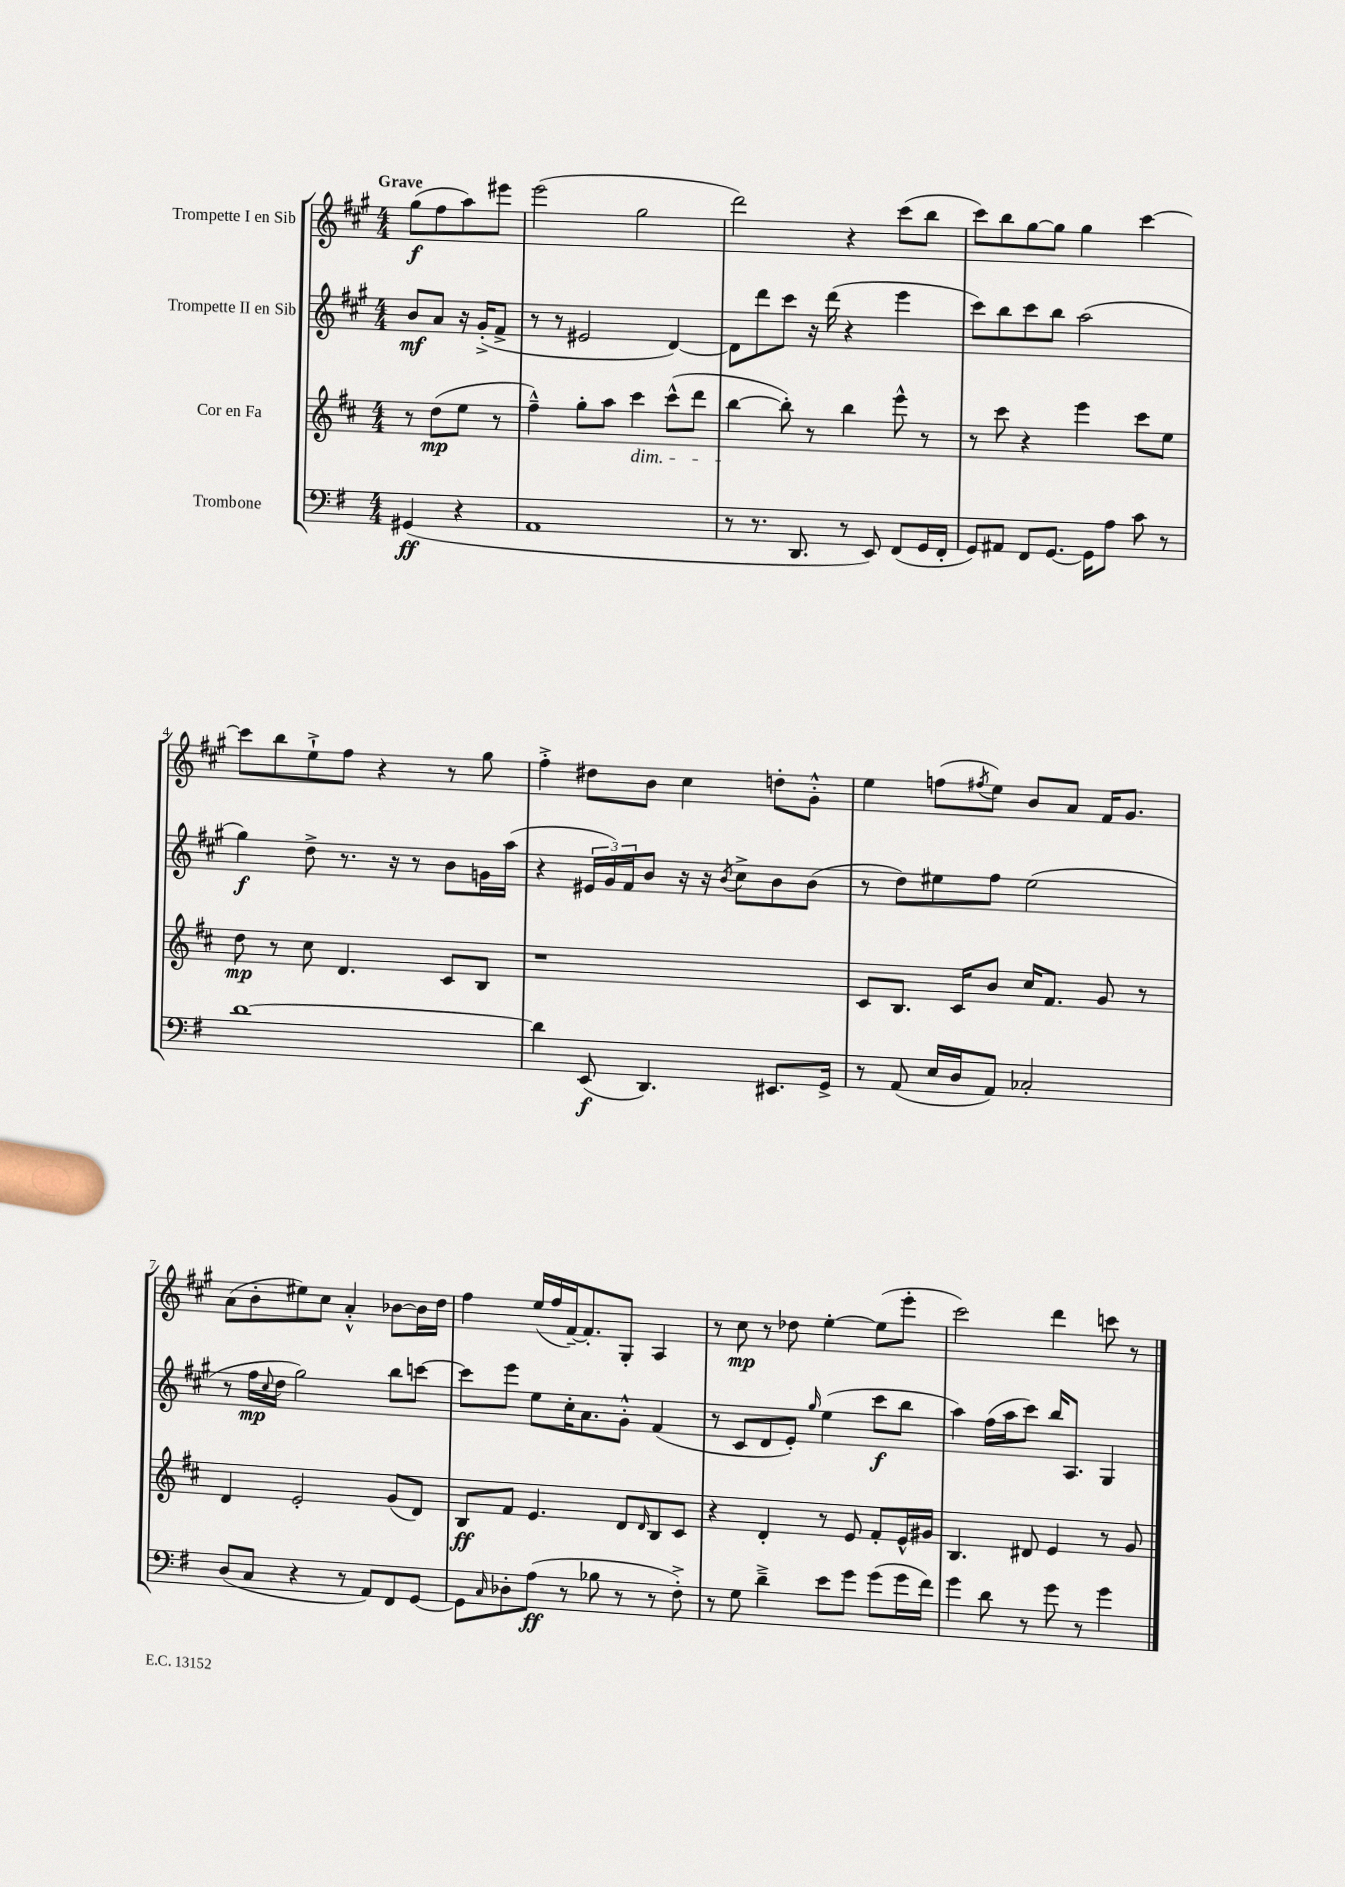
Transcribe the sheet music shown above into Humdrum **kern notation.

**kern	**dynam	**kern	**dynam	**kern	**dynam	**kern	**dynam
*part4	*part4	*part3	*part3	*part2	*part2	*part1	*part1
*staff4	*staff4	*staff3	*staff3	*staff2	*staff2	*staff1	*staff1
*I"Trombone	*	*I"Cor en Fa	*	*I"Trompette II en Sib	*	*I"Trompette I en Sib	*
*clefF4	*	*clefG2	*	*clefG2	*	*clefG2	*
*k[f#]	*	*k[f#c#]	*	*k[f#c#g#]	*	*k[f#c#g#]	*
*M4/4	*	*M4/4	*	*M4/4	*	*M4/4	*
=	=	=	=	=	=	=	=
!	!	!	!	!	!	!LO:TX:a:B:t=Grave	!
(4GG#X/	ff	8r	.	8b/L	mf	(8gg#\L	f
.	.	(8dd\L	mp	8a/J	.	8ff#\	.
4r	.	8ee\J	.	16r	.	8aa\)	.
.	.	.	.	(16g#'^/KL	.	.	.
.	.	8r	.	8f#^/J	.	8eee#X\J	.
=1	=1	=1	=1	=1	=1	=1	=1
1AA	.	4ff#~^^\)	.	8r	.	(2eee\	.
.	.	.	.	8r	.	.	.
.	.	8gg'\L	.	2e#X/	.	.	.
.	.	8aa\J	.	.	.	.	.
!	!	!LO:TX:b:i:t=dim.	!	!	!	!	!
.	.	4ccc#\	.	.	.	2gg#\	.
.	.	(8ccc#^^\L	.	[4d/)	.	.	.
.	.	8ddd\J	.	.	.	.	.
=2	=2	=2	=2	=2	=2	=2	=2
8r	.	[4bb\	.	8d\L]	.	2ddd\)	.
8.r	.	.	.	8ddd\	.	.	.
.	.	8bb'\])	.	8ccc#\J	.	.	.
8.DD/	.	.	.	.	.	.	.
.	.	8r	.	16r	.	.	.
.	.	.	.	(16ddd\	.	.	.
8r	.	4bb\	.	4r	.	4r	.
8EE/)	.	.	.	.	.	.	.
(8FF#/L	.	8eee^^\	.	4eee\	.	(8ccc#\L	.
16GG/L	.	8r	.	.	.	8bb\J	.
16FF#'/JJ	.	.	.	.	.	.	.
=3	=3	=3	=3	=3	=3	=3	=3
8GG/L)	.	8r	.	8ccc#\L)	.	8ccc#\L)	.
8AA#X/J	.	8ccc#\	.	8bb\	.	8bb\	.
8FF#/L	.	4r	.	8ccc#\	.	[8gg#\	.
[8.GG/J	.	.	.	8bb\J	.	8gg#\J]	.
.	.	4eee\	.	(2aa\	.	4gg#\	.
16GG\KL]	.	.	.	.	.	.	.
8A\J	.	.	.	.	.	.	.
8c\	.	8ccc#\L	.	.	.	[4ccc#\	.
8r	.	8ee\J	.	.	.	.	.
!!LO:LB:g=z
=4	=4	=4	=4	=4	=4	=4	=4
[1d	.	8dd\	mp	4gg#\)	f	8ccc#\L]	.
.	.	8r	.	.	.	8bb\	.
.	.	8cc#\	.	8dd^\	.	8ee`^\	.
.	.	4.d/	.	8.r	.	8ff#\J	.
.	.	.	.	.	.	4r	.
.	.	.	.	16r	.	.	.
.	.	.	.	8r	.	.	.
.	.	8c#/L	.	8b\L	.	8r	.
.	.	8B/J	.	16gn\L	.	8gg#\	.
.	.	.	.	(16aa\JJ	.	.	.
=5	=5	=5	=5	=5	=5	=5	=5
4d\]	.	1r	.	4r	.	4ff#'^\	.
(8EE/	f	.	.	24e#X/LL	.	8dd#X\L	.
.	.	.	.	24g#/)	.	.	.
.	.	.	.	24f#/J	.	.	.
4.DD/)	.	.	.	8b/J	.	8b\J	.
.	.	.	.	16r	.	4cc#\	.
.	.	.	.	16r	.	.	.
.	.	.	.	8qb/	.	.	.
.	.	.	.	8cc#^\L	.	.	.
8.EE#X/L	.	.	.	8b\	.	8ddn'\L	.
.	.	.	.	(8b\J	.	8g#'^^\J	.
16GG^/Jk	.	.	.	.	.	.	.
=6	=6	=6	=6	=6	=6	=6	=6
8r	.	8c#/L	.	8r	.	4ee\	.
(8AA/	.	8.B/J	.	8dd\L)	.	.	.
16E/LL	.	.	.	8ee#X\	.	(8ffn\L	.
16D/J	.	16c#/KL	.	.	.	.	.
.	.	.	.	.	.	8qff#X/	.
8AA/J)	.	8b/J	.	8ff#\J	.	8ee\J)	.
2C-X'/	.	16cc#/KL	.	(2ee#\	.	8b/L	.
.	.	8.f#/J	.	.	.	.	.
.	.	.	.	.	.	8a/J	.
.	.	8g/	.	.	.	16f#/KL	.
.	.	.	.	.	.	8.g#/J	.
.	.	8r	.	.	.	.	.
!!LO:LB:g=z
=7	=7	=7	=7	=7	=7	=7	=7
(8D/L	.	4d/	.	8r	.	(8a\L	.
8C/J	.	.	.	16ff#\LL	mp	8b'\	.
.	.	.	.	8qqcc#/	.	.	.
.	.	.	.	16dd\JJ	.	.	.
4r	.	2e'/	.	2gg#\)	.	8ee#X\)	.
.	.	.	.	.	.	8cc#\J	.
8r	.	.	.	.	.	4a'^^/	.
8AA/L)	.	.	.	.	.	.	.
8FF#/	.	(8g/L	.	8bb\L	.	[8b-X\L	.
[8GG/J	.	8d/J)	.	[8cccn\J	.	16b-\L]	.
.	.	.	.	.	.	16dd\JJ	.
=8	=8	=8	=8	=8	=8	=8	=8
8GG\L]	.	8B/L	ff	8ccc\L]	.	4ff#\	.
16qqC/	.	.	.	.	.	.	.
8D-X'\	.	8f#/J	.	8eee\J	.	.	.
(8A\J	ff	4.e/	.	8ee\L	.	(16ee/LL	.
.	.	.	.	.	.	16ff#/	.
8r	.	.	.	16cc#'\K	.	[16f#~/J)	.
.	.	.	.	8.a\	.	8.f#'/]	.
8B-X\	.	.	.	.	.	.	.
8r	.	8d/L	.	8g#'^^\J	.	8G#'/J	.
.	.	16qqd/	.	.	.	.	.
8r	.	8B/	.	(4f#/	.	4A/	.
8F#'^\)	.	8c#/J	.	.	.	.	.
=9	=9	=9	=9	=9	=9	=9	=9
8r	.	4r	.	8r	.	8r	.
8G\	.	.	.	8c#/L	.	8cc#\	mp
4d~^\	.	4d'/	.	8d/	.	8r	.
.	.	.	.	8e'/J)	.	8dd-X\	.
.	.	.	.	16qqgg#/	.	.	.
8e\L	.	8r	.	(4ee\	.	[4ee'\	.
8g\J	.	8e/	.	.	.	.	.
(8g\L	.	8f#'/L	.	8ccc#\L	f	(8ee\L]	.
16g\L	.	16e^^/L	.	8bb\J	.	8eee'\J	.
16f#\JJ)	.	16g#X/JJ	.	.	.	.	.
=10	=10	=10	=10	=10	=10	=10	=10
4g\	.	4.B/	.	4aa\)	.	2ccc#\)	.
8d\	.	.	.	(16ff#\LL	.	.	.
.	.	.	.	16aa\J	.	.	.
8r	.	8d#X/	.	8ccc#\J)	.	.	.
8g\	.	4e/	.	16bb/KL	.	4ddd\	.
.	.	.	.	8.A/J	.	.	.
8r	.	.	.	.	.	.	.
4g\	.	8r	.	4G#/	.	8cccn\	.
.	.	8g/	.	.	.	8r	.
==	==	==	==	==	==	==	==
*-	*-	*-	*-	*-	*-	*-	*-
